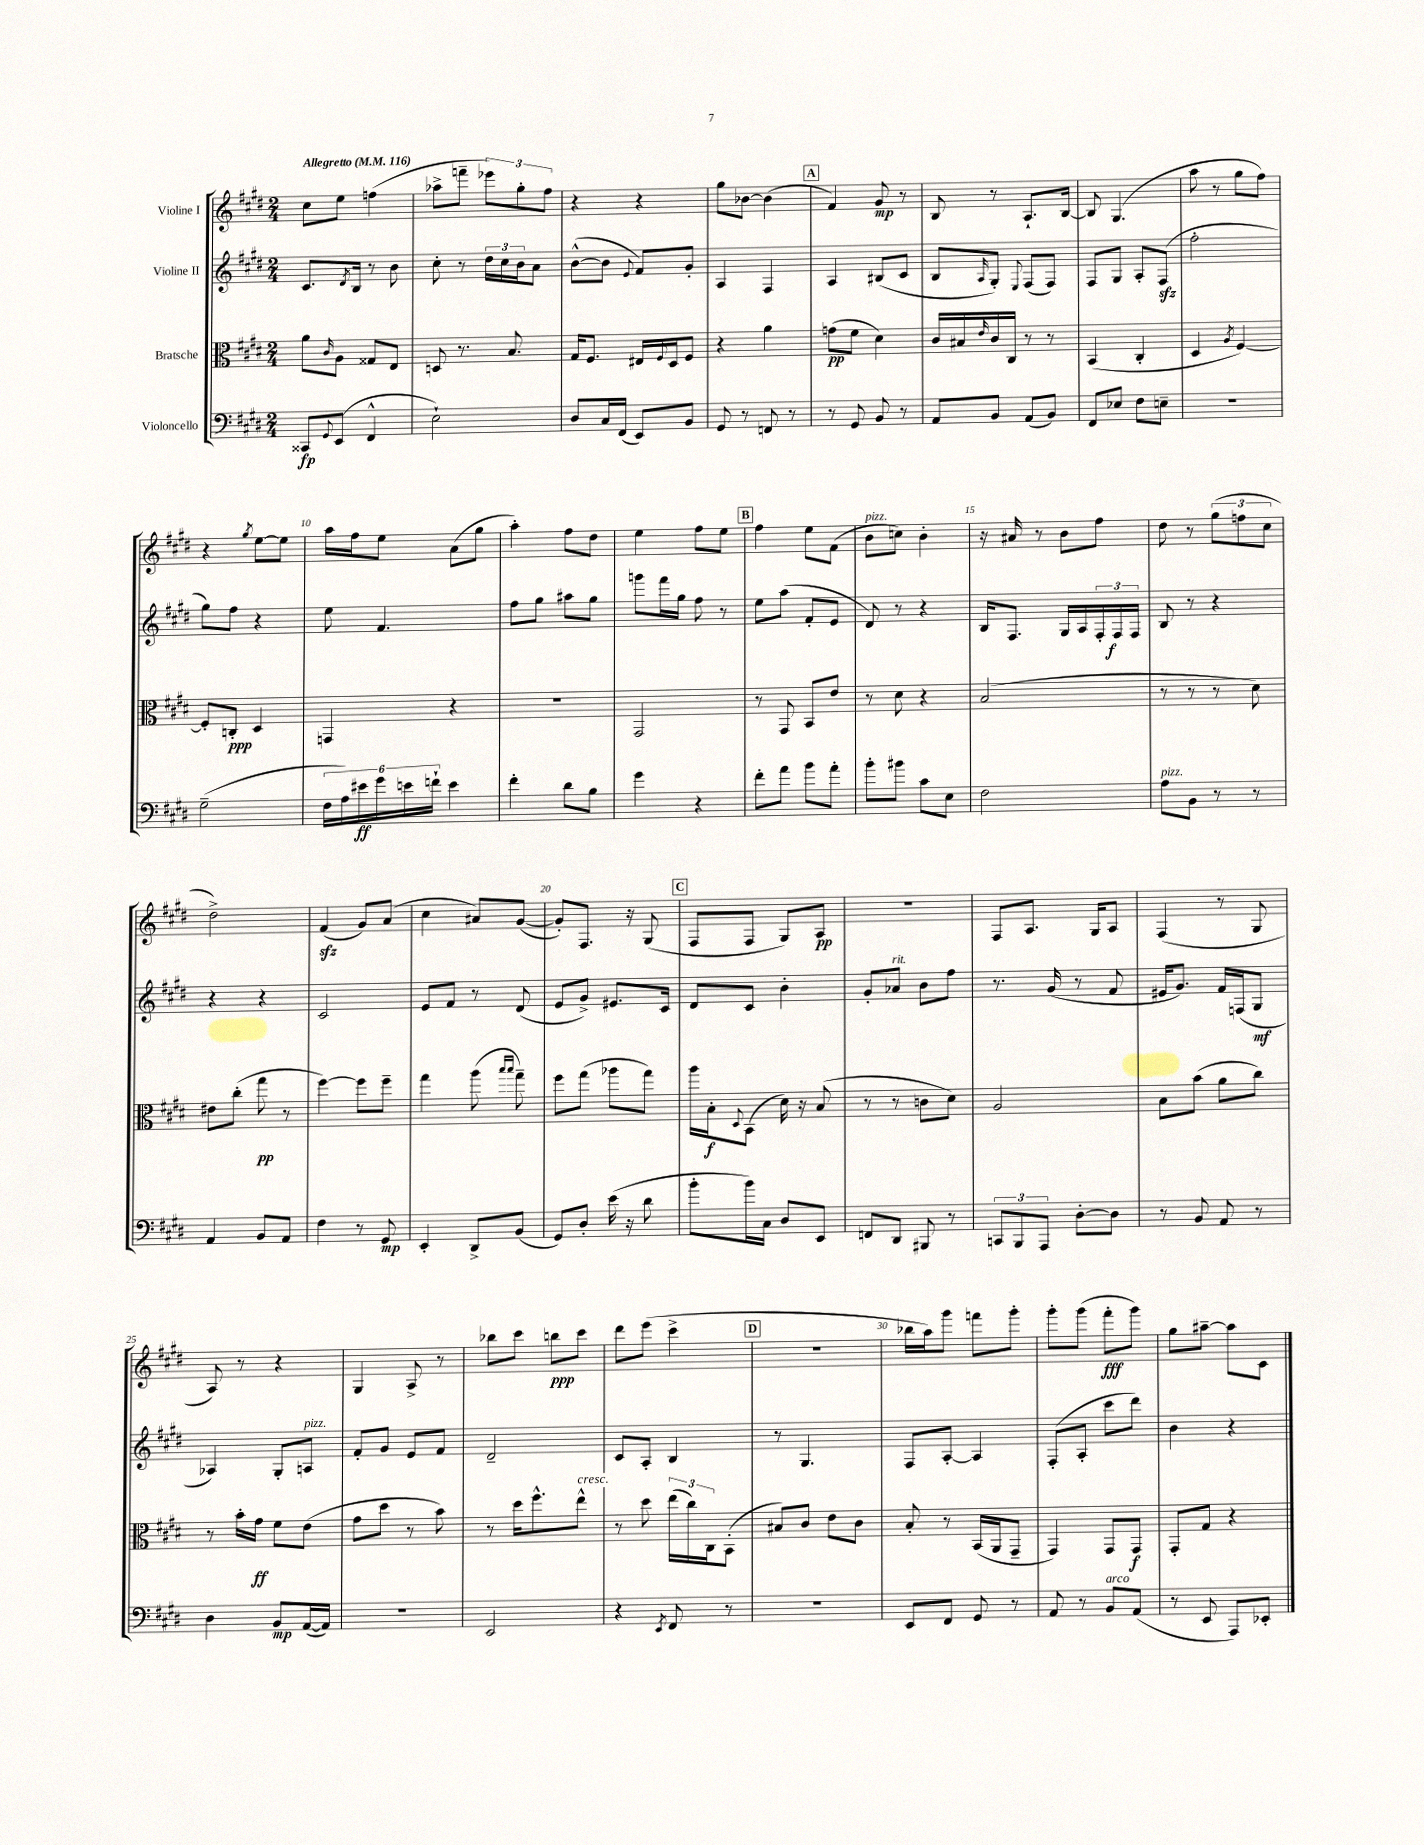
<<
\new StaffGroup <<
\new Staff = "s0" \with { instrumentName = "Violine I" } {
    \clef treble \key e \major \numericTimeSignature \time 2/4 \tempo "Allegretto" 4 = 116
    cis''8 e''8 f''4( |
    aes''8-> f'''8-- \tuplet 3/2 { ees'''8) gis''8-. fis''8 } |
    r4 r4 |
    gis''8 bes'8~ bes'4( |
    \mark \markup { \box "A" } fis'4) gis'8\mp r8 |
    b8 r8 a8.-! b16~ |
    b8 gis4.( |
    a''8 r8 gis''8 fis''8) |
    r4 \acciaccatura { gis''8 } e''8~ e''8 |
    a''16 fis''16 e''8 a'8( gis''8 |
    a''4-.) fis''8 dis''8 |
    e''4 fis''8 e''8 |
    \mark \markup { \box "B" } fis''4 e''8 fis'8( |
    b'8^\markup { \italic "pizz." } c''8) b'4-. |
    r16 ais'16 r8 b'8 fis''8 |
    dis''8 r8 \tuplet 3/2 { gis''8( f''8 cis''8 } |
    dis''2->) |
    fis'4\sfz( gis'8) a'8( |
    cis''4 ais'8) gis'8~( |
    gis'8-.) fis8. r16 gis8( |
    \mark \markup { \box "C" } fis8 fis8 gis8) a8\pp |
    R2 |
    fis8 a8. gis16 a8 |
    fis4( r8 gis8 |
    a8) r8 r4 |
    gis4 a8-> r8 |
    bes''8 cis'''8 b''8\ppp cis'''8 |
    dis'''8 e'''8( cis'''4-> |
    \mark \markup { \box "D" } R2 |
    bes''16 a''16) gis'''8 f'''8 gis'''8-. |
    gis'''8-. gis'''8( fis'''8-.\fff gis'''8) |
    gis''8 ais''8~-- ais''8 cis'8 \bar "|." |
}
\new Staff = "s1" \with { instrumentName = "Violine II" } {
    \clef treble \key e \major \numericTimeSignature \time 2/4
    cis'8. \acciaccatura { dis'8 } b16 r8 b'8 |
    cis''8-. r8 \tuplet 3/2 { dis''16 cis''16 b'16 } a'8 |
    b'8~-^( b'8 \appoggiatura { e'8 } fis'8) gis'8-. |
    a4 fis4 |
    \mark \markup { \box "A" } a4 bis8( cis'8 |
    b8 \grace { a16 } gis8-.) \appoggiatura { e8 } fis8( fis8) |
    fis8 gis8 a8-. fis8\sfz( |
    fis''2-. |
    gis''8) fis''8 r4 |
    e''8 fis'4. |
    fis''8 gis''8 ais''8 gis''8 |
    g'''8 fis'''16 gis''16 fis''8 r8 |
    \mark \markup { \box "B" } e''8 a''8( fis'8-. e'8 |
    dis'8) r8 r4 |
    b16 fis8. gis16 a16 \tuplet 3/2 { fis16-. fis16\f fis16 } |
    b8 r8 r4 |
    r4 r4 |
    cis'2 |
    e'8 fis'8 r8 dis'8( |
    e'8 gis'8->) eis'8. cis'16 |
    \mark \markup { \box "C" } dis'8 cis'8 b'4-. |
    gis'8-. aes'8^\markup { \italic "rit." } b'8 fis''8 |
    r8. gis'16( r8 fis'8 |
    eis'16 gis'8.) fis'16 f16( gis8\mf |
    aes4) gis8-. a8^\markup { \italic "pizz." } |
    fis'8-. gis'8 e'8 fis'8 |
    dis'2-- |
    cis'8 a8-. b4 |
    \mark \markup { \box "D" } r8 gis4. |
    fis8 a8~-. a4 |
    fis8-.( a8-. cis'''8 dis'''8) |
    b'4 r4 \bar "|." |
}
\new Staff = "s2" \with { instrumentName = "Bratsche" } {
    \clef alto \key e \major \numericTimeSignature \time 2/4
    a'8 \grace { cis'16 } a8 gisis8 e8 |
    d8 r8. b8. |
    gis16 fis8. eis16 \appoggiatura { fis8 } dis16 fis8 |
    r4 a'4 |
    \mark \markup { \box "A" } g'8\pp( fis'8 dis'4) |
    cis'16 bis16 \grace { e'16 } cis'16 cis16 r8 r8 |
    b,4( cis4-. |
    dis4 \acciaccatura { a8 } fis4~) |
    fis8-. c8-.\ppp dis4 |
    g,4 r4 |
    r2 |
    gis,2 |
    \mark \markup { \box "B" } r8 gis,8 b,8 e'8 |
    r8 dis'8 r4 |
    b2( |
    r8 r8 r8 dis'8) |
    eis'8 cis''8-.( gis''8\pp r8 |
    fis''4~) fis''8 fis''8-- |
    gis''4 a''8( \grace { b''16 b''16 } gis''8--) |
    fis''8 gis''8( aes''8 gis''8) |
    \mark \markup { \box "C" } a''16 b16-.\f \appoggiatura { dis8 } b,8( dis'16) r16 b8( |
    r8 r8 c'8 dis'8) |
    a2 |
    b8 b'8( a'8 cis''8) |
    r8 b'16-. gis'16\ff fis'8 e'8( |
    gis'8 dis''8 r8 b'8) |
    r8 dis''16 fis''8.-^ e''8-^^\markup { \italic "cresc." } |
    r8 dis''8 \tuplet 3/2 { e''16( cis''16) cis16 } b,8-.( |
    \mark \markup { \box "D" } bis8) cis'8 e'8 cis'8 |
    b8-. r8 b,16( a,16 gis,8-- |
    gis,4) gis,8 gis,8\f |
    gis,8-. gis8 r4 \bar "|." |
}
\new Staff = "s3" \with { instrumentName = "Violoncello" } {
    \clef bass \key e \major \numericTimeSignature \time 2/4
    cisis,8\fp \appoggiatura { gis,8 } e,8( fis,4-^ |
    e2-!) |
    dis8 cis16 fis,16( e,8) b,8 |
    gis,8 r8 f,8 r8 |
    \mark \markup { \box "A" } r8 gis,8 b,8 r8 |
    a,8 b,8 a,8( b,8) |
    fis,8 ees8 fis8 e8-- |
    r2 |
    gis2--( |
    \tuplet 6/4 { fis16 a16) eis'16\ff gis'16 e'16 f'16-! } e'4 |
    fis'4-. dis'8 b8 |
    gis'4 r4 |
    \mark \markup { \box "B" } fis'8-. a'8 b'8 a'8-. |
    b'8-. bis'8 cis'8 e8 |
    fis2 |
    a8^\markup { \italic "pizz." } b,8 r8 r8 |
    a,4 b,8 a,8 |
    fis4 r8 gis,8\mp |
    e,4-. dis,8-> b,8( |
    gis,8) dis8-. e'16( r16 dis'8 |
    \mark \markup { \box "C" } b'8-. b'16) cis16 dis8 e,8 |
    f,8 dis,8 bis,,8 r8 |
    \tuplet 3/2 { c,8 b,,8 a,,8 } dis8~-. dis8 |
    r8 b,8 a,8 r8 |
    dis4 b,8\mp a,16~( a,16) |
    R2 |
    e,2 |
    r4 \acciaccatura { e,8 } fis,8 r8 |
    \mark \markup { \box "D" } r2 |
    e,8 fis,8 gis,8 r8 |
    a,8 r8 b,8^\markup { \italic "arco" } a,8( |
    r8 e,8 a,,8) ees,8-. \bar "|." |
}
>>
>>
\layout { \context { \Score \override BarNumber.break-visibility = ##(#f #t #t) barNumberVisibility = #(every-nth-bar-number-visible 5) } }
